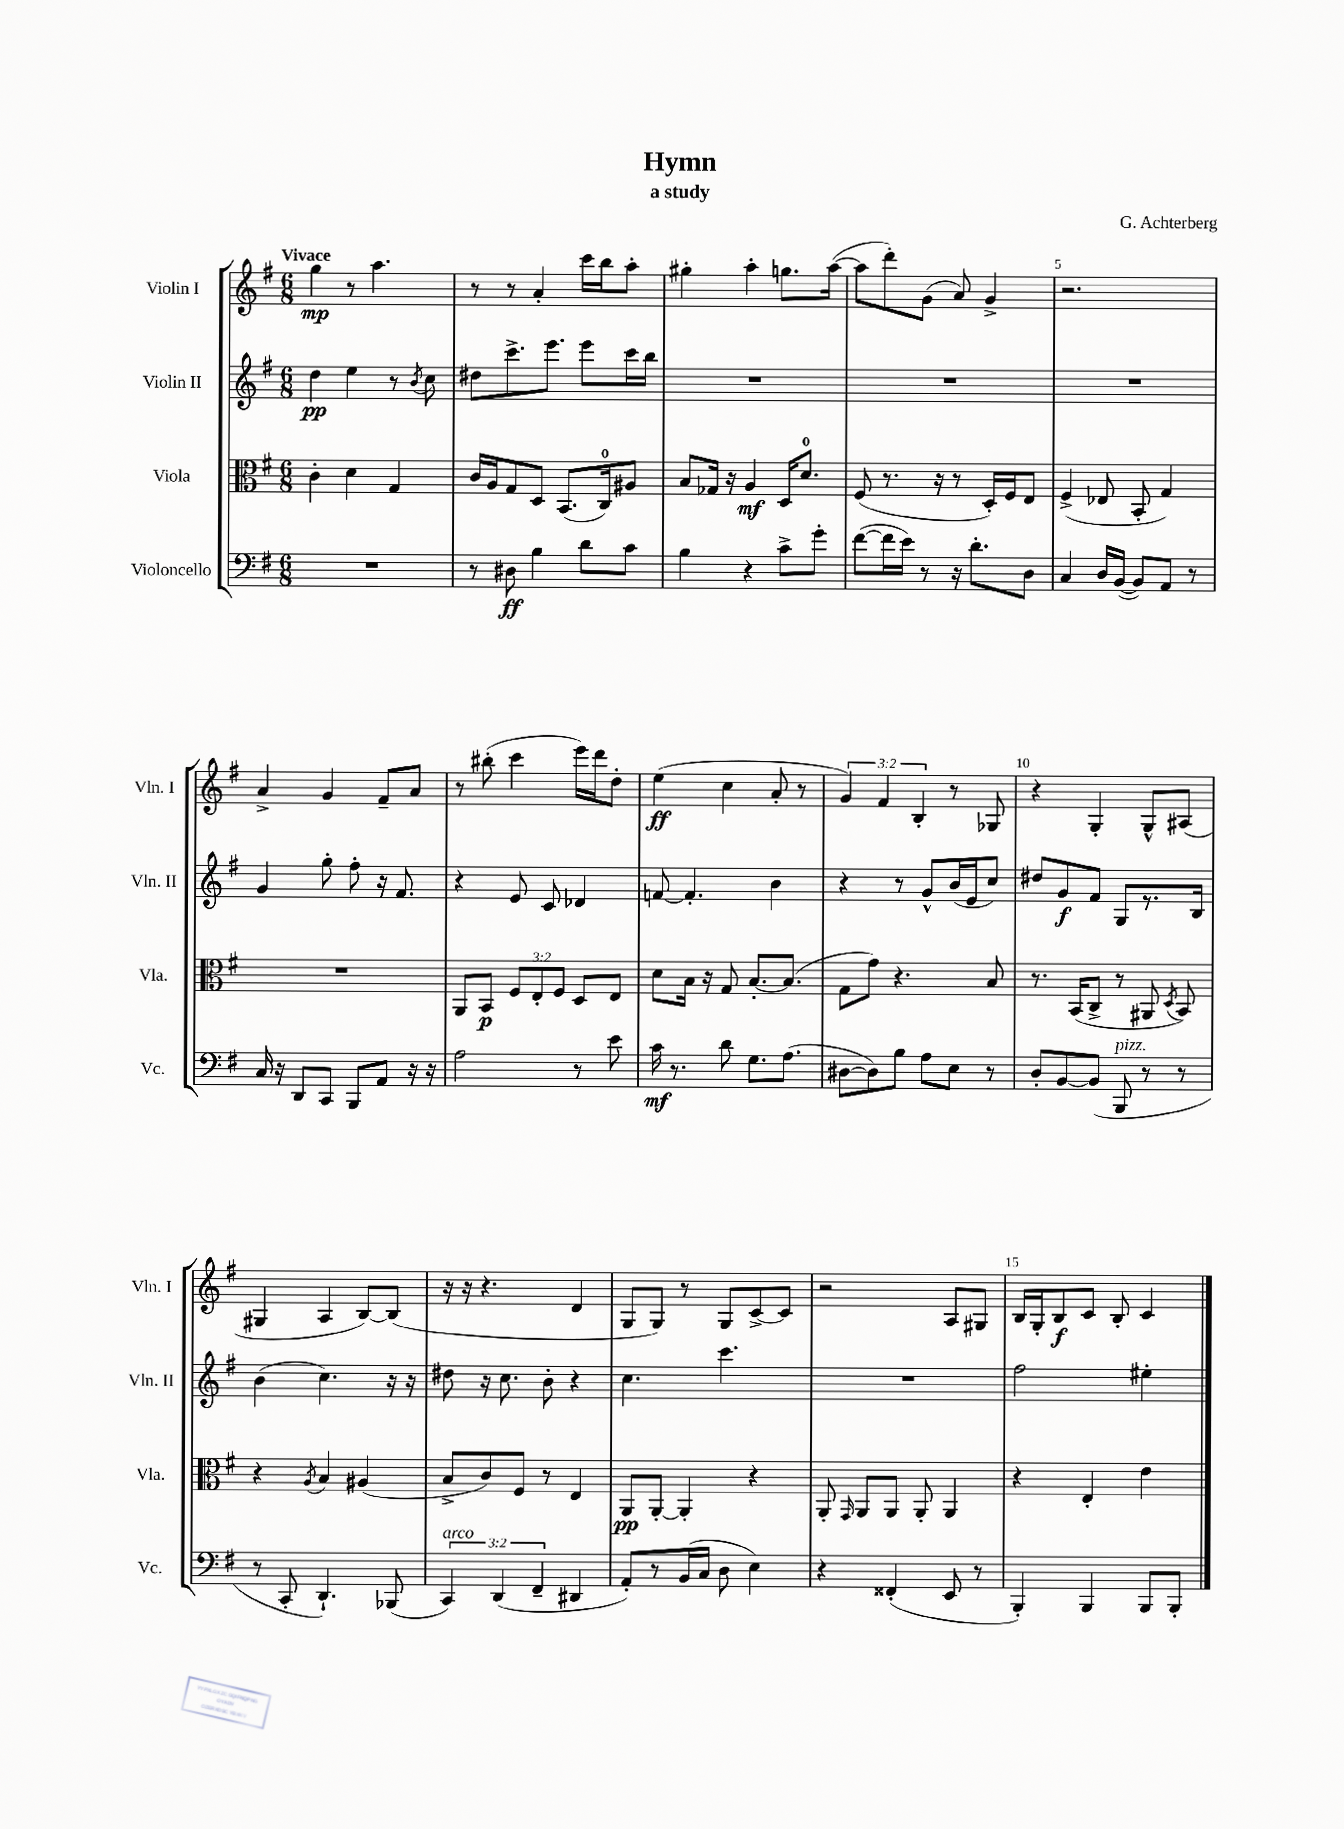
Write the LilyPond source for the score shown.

\header { title = "Hymn" composer = "G. Achterberg" subtitle = "a study" }
<<
\new StaffGroup <<
\new Staff = "s0" \with { instrumentName = "Violin I" shortInstrumentName = "Vln. I" } {
    \clef treble \key g \major \numericTimeSignature \time 6/8 \override Staff.TupletNumber.text = #tuplet-number::calc-fraction-text \tempo "Vivace"
    \autoBeamOff g''4\mp r8 a''4. |
    r8 r8 a'4-. c'''16[ b''16 a''8]-. |
    gis''4-. a''4-. g''8.[ a''16]~( |
    a''8[ d'''8-.) g'8]( a'8) g'4-> |
    r2. |
    a'4-> g'4 fis'8[-- a'8] |
    r8 bis''8-.( c'''4 e'''16[) d'''16 d''8]-. |
    e''4\ff( c''4 a'8-. r8 |
    \tuplet 3/2 { g'4) fis'4 b4-. } r8 ges8 |
    r4 g4-. g8[-^ ais8]( |
    gis4 a4 b8[~) b8]( |
    r16 r16 r4. d'4 |
    g8[ g8]) r8 g8[ c'8~-> c'8] |
    r2 a8[ gis8] |
    b16[ g16-. b8\f c'8] b8-. c'4 \bar "|." |
}
\new Staff = "s1" \with { instrumentName = "Violin II" shortInstrumentName = "Vln. II" } {
    \clef treble \key g \major \numericTimeSignature \time 6/8
    \autoBeamOff d''4\pp e''4 r8 \acciaccatura { b'8 } c''8 |
    dis''8[ c'''8.-> e'''8.] e'''8[ c'''16 b''16] |
    R2. |
    R2. |
    R2. |
    g'4 g''8-. fis''8-. r16 fis'8. |
    r4 e'8 c'8 des'4 |
    f'8~ f'4.-. b'4 |
    r4 r8 g'8[-^ b'16( e'16 c''8]) |
    dis''8[ g'8\f fis'8] g8[ r8. b16] |
    b'4( c''4.) r16 r16 |
    dis''8 r16 c''8. b'8-. r4 |
    c''4. c'''4. |
    R2. |
    fis''2 eis''4-. \bar "|." |
}
\new Staff = "s2" \with { instrumentName = "Viola" shortInstrumentName = "Vla." } {
    \clef alto \key g \major \numericTimeSignature \time 6/8 \override Staff.TupletNumber.text = #tuplet-number::calc-fraction-text
    \autoBeamOff c'4-. d'4 g4 |
    c'16[ a16 g8 d8] b,8.[( c16-0) ais8] |
    b8[ ges16] r16 a4\mf d16[ d'8.]-0 |
    fis8( r8. r16 r8 d16[-.) fis16 e8] |
    fis4->( ees8 b,8-. g4) |
    R2. |
    a,8[ b,8]\p \tuplet 3/2 { fis8[ e8-. fis8] } d8[ e8] |
    d'8[ b16] r16 g8 b8.[~-. b8.]( |
    g8[ g'8]) r4. b8 |
    r8. b,16[( c8]-> r8 ais,8 \acciaccatura { d8 } b,8) |
    r4 \acciaccatura { a8 } b4 ais4( |
    b8[-> c'8) fis8] r8 e4 |
    a,8[\pp a,8]~-. a,4-. r4 |
    a,8-. \grace { g,16 } a,8[ a,8] a,8-. a,4 |
    r4 e4-. e'4 \bar "|." |
}
\new Staff = "s3" \with { instrumentName = "Violoncello" shortInstrumentName = "Vc." } {
    \clef bass \key g \major \numericTimeSignature \time 6/8 \override Staff.TupletNumber.text = #tuplet-number::calc-fraction-text
    \autoBeamOff R2. |
    r8 dis8\ff b4 d'8[ c'8] |
    b4 r4 c'8[-> g'8]-. |
    fis'8[~( fis'16 e'16]) r8 r16 d'8.[-. d8] |
    c4 d16[ b,16]~( b,8[) a,8] r8 |
    c16 r16 d,8[ c,8] b,,8[ a,8] r16 r16 |
    a2 r8 e'8 |
    c'16\mf r8. d'8 g8.[ a8.]( |
    dis8[~ dis8) b8] a8[ e8] r8 |
    d8[-. b,8~ b,8]( b,,8^\markup { \italic "pizz." } r8 r8 |
    r8 c,8-. d,4.-!) bes,,8( |
    \tuplet 3/2 { c,4^\markup { \italic "arco" }) d,4( fis,4-- } dis,4 |
    a,8[-.) r8 b,16( c16] d8 e4) |
    r4 fisis,4-.( e,8 r8 |
    b,,4-.) b,,4 b,,8[ b,,8]-. \bar "|." |
}
>>
>>
\layout { \context { \Score \override BarNumber.break-visibility = ##(#f #t #t) barNumberVisibility = #(every-nth-bar-number-visible 5) } }
